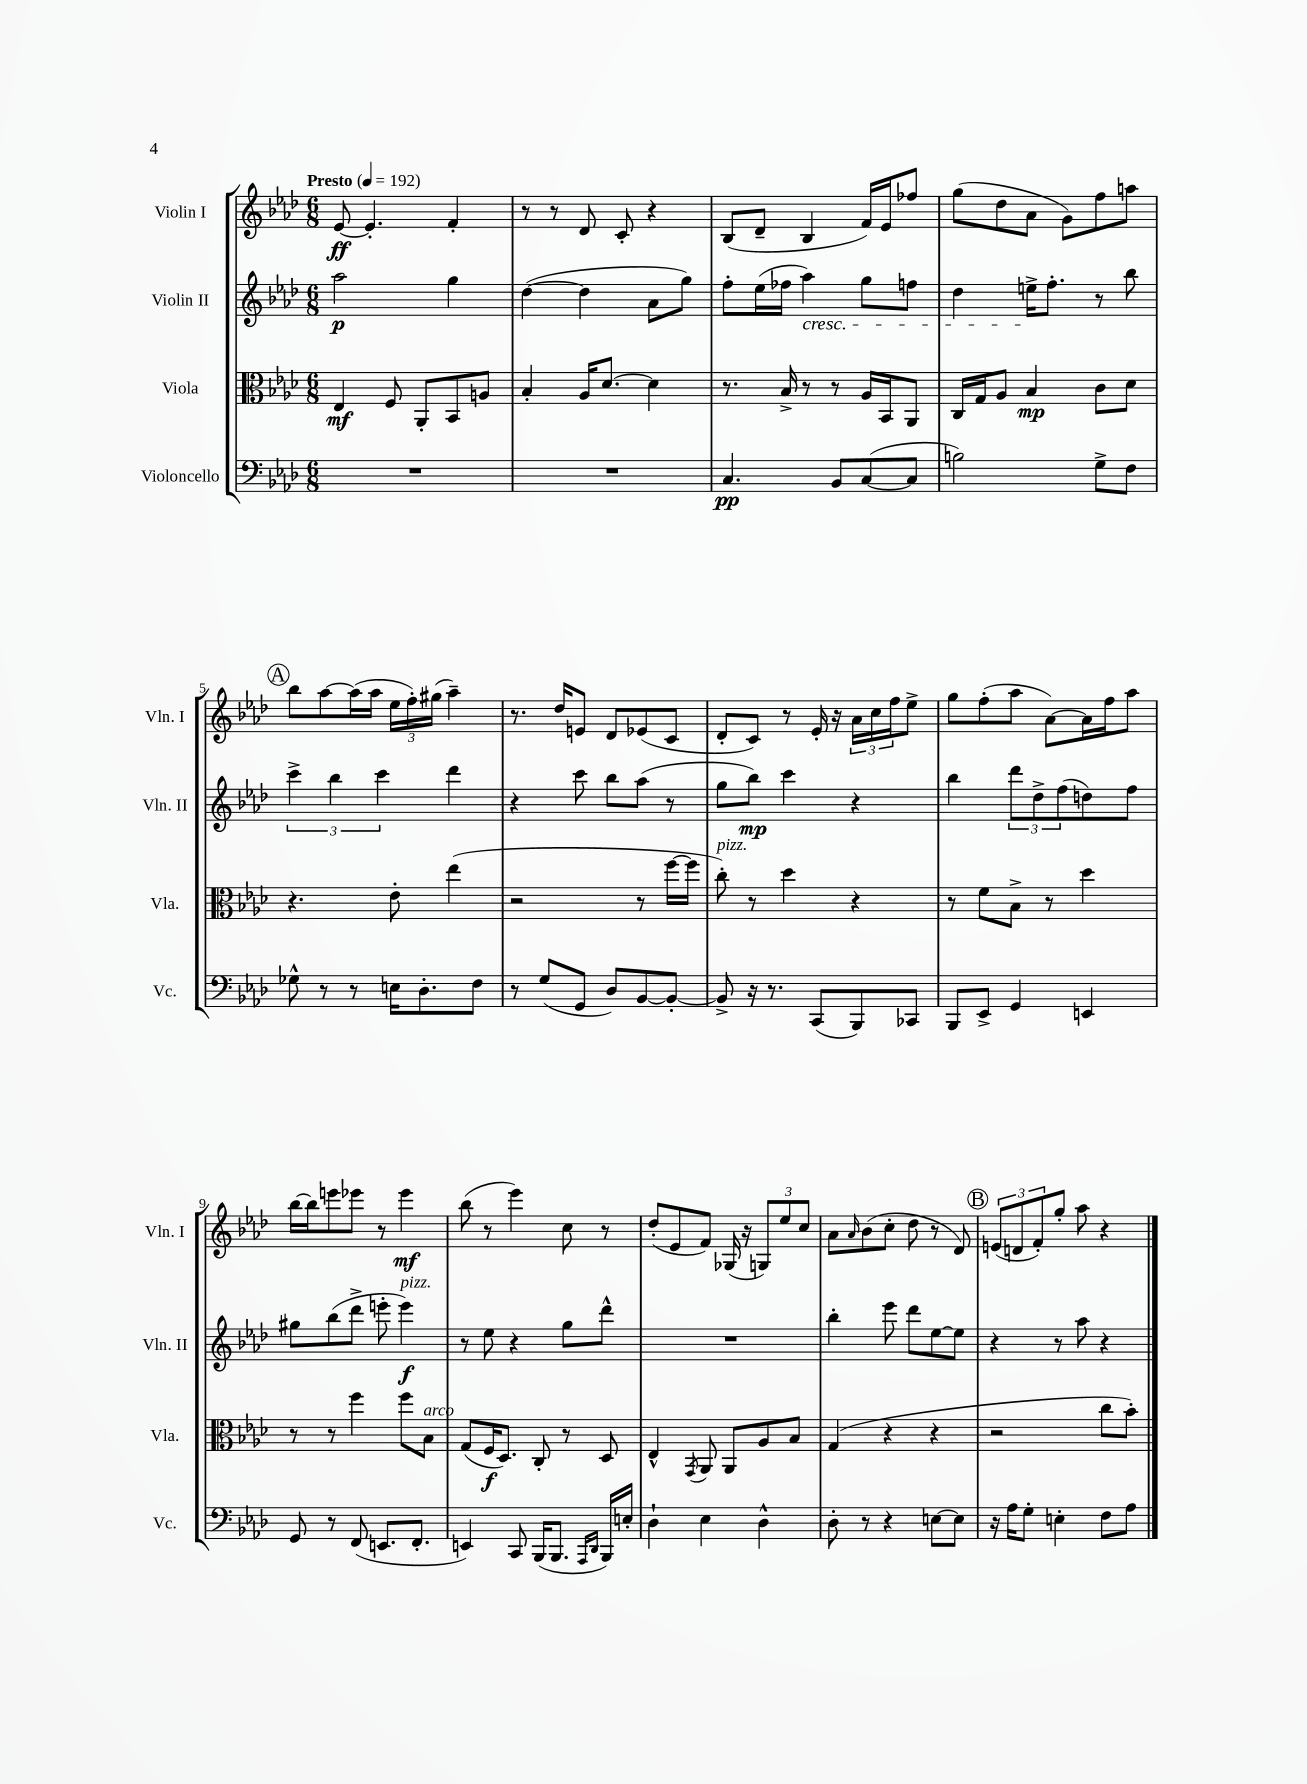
<<
\new StaffGroup <<
\new Staff = "s0" \with { instrumentName = "Violin I" shortInstrumentName = "Vln. I" } {
    \clef treble \key aes \major \numericTimeSignature \time 6/8 \tempo "Presto" 4 = 192
    ees'8~\ff ees'4.-. f'4-. |
    r8 r8 des'8 c'8-. r4 |
    bes8( des'8-- bes4 f'16) ees'16 fes''8 |
    g''8( des''8 aes'8 g'8) f''8 a''8 |
    \mark \markup { \circle "A" } bes''8 aes''8~ aes''16( aes''16 \tuplet 3/2 { ees''16 f''16-.) gis''16( } aes''4--) |
    r8. des''16 e'8 des'8 ees'8( c'8 |
    des'8-. c'8) r8 ees'16-. r16 \tuplet 3/2 { aes'16 c''16 f''16 } ees''8-> |
    g''8 f''8-.( aes''8 aes'8~) aes'16 f''16 aes''8 |
    bes''16~ bes''16 e'''8 ees'''8 r8 ees'''4\mf |
    bes''8( r8 ees'''4) c''8 r8 |
    des''8-.( ees'8 f'8) ges16( r16 \tuplet 3/2 { g8) ees''8 c''8 } |
    aes'8 \grace { aes'16 } bes'8( c''8-. des''8 r8 des'8) |
    \mark \markup { \circle "B" } \tuplet 3/2 { e'8( d'8 f'8-.) } g''8-. aes''8 r4 \bar "|." |
}
\new Staff = "s1" \with { instrumentName = "Violin II" shortInstrumentName = "Vln. II" } {
    \clef treble \key aes \major \numericTimeSignature \time 6/8
    aes''2\p g''4 |
    des''4~( des''4 aes'8 g''8) |
    f''8-. ees''16( fes''16 aes''4\cresc) g''8 f''8 |
    des''4 e''16->\! f''8.-. r8 bes''8 |
    \mark \markup { \circle "A" } \tuplet 3/2 { c'''4-> bes''4 c'''4 } des'''4 |
    r4 c'''8 bes''8 aes''8( r8 |
    g''8 bes''8\mp) c'''4 r4 |
    bes''4 \tuplet 3/2 { des'''8 des''8-> f''8( } d''8) f''8 |
    gis''8 bes''8( des'''8-> e'''8-. e'''4\f^\markup { \italic "pizz." }) |
    r8 ees''8 r4 g''8 des'''8-^ |
    R2. |
    bes''4-. ees'''8 des'''8 ees''8~ ees''8 |
    \mark \markup { \circle "B" } r4 r8 aes''8 r4 \bar "|." |
}
\new Staff = "s2" \with { instrumentName = "Viola" shortInstrumentName = "Vla." } {
    \clef alto \key aes \major \numericTimeSignature \time 6/8
    ees4\mf f8 aes,8-. bes,8 a8 |
    bes4-. aes16 des'8.~ des'4 |
    r8. bes16-> r8 r8 aes16 bes,16 aes,8 |
    c16 g16 aes8 bes4\mp c'8 des'8 |
    \mark \markup { \circle "A" } r4. ees'8-. ees''4( |
    r2 r8 f''16~ f''16 |
    c''8-.^\markup { \italic "pizz." }) r8 des''4 r4 |
    r8 f'8 bes8-> r8 des''4 |
    r8 r8 f''4 f''8 bes8^\markup { \italic "arco" } |
    g8( f16\f des8.) c8-. r8 des8 |
    ees4-^ \acciaccatura { g,8 } aes,8 aes,8 aes8 bes8 |
    g4( r4 r4 |
    \mark \markup { \circle "B" } r2 c''8 bes'8-.) \bar "|." |
}
\new Staff = "s3" \with { instrumentName = "Violoncello" shortInstrumentName = "Vc." } {
    \clef bass \key aes \major \numericTimeSignature \time 6/8
    R2. |
    R2. |
    c4.\pp bes,8 c8~( c8 |
    b2) g8-> f8 |
    \mark \markup { \circle "A" } ges8-^ r8 r8 e16 des8.-. f8 |
    r8 g8( g,8 des8) bes,8~ bes,8~-. |
    bes,8-> r16 r8. c,8( bes,,8) ces,8 |
    bes,,8 ees,8-> g,4 e,4 |
    g,8 r8 f,8( e,8. f,8.-. |
    e,4) c,8 bes,,16( bes,,8. \grace { aes,,16 des,16 } bes,,16) e16-. |
    des4-! ees4 des4-^ |
    des8-. r8 r4 e8~ e8 |
    \mark \markup { \circle "B" } r16 aes16 g8-. e4-. f8 aes8 \bar "|." |
}
>>
>>
